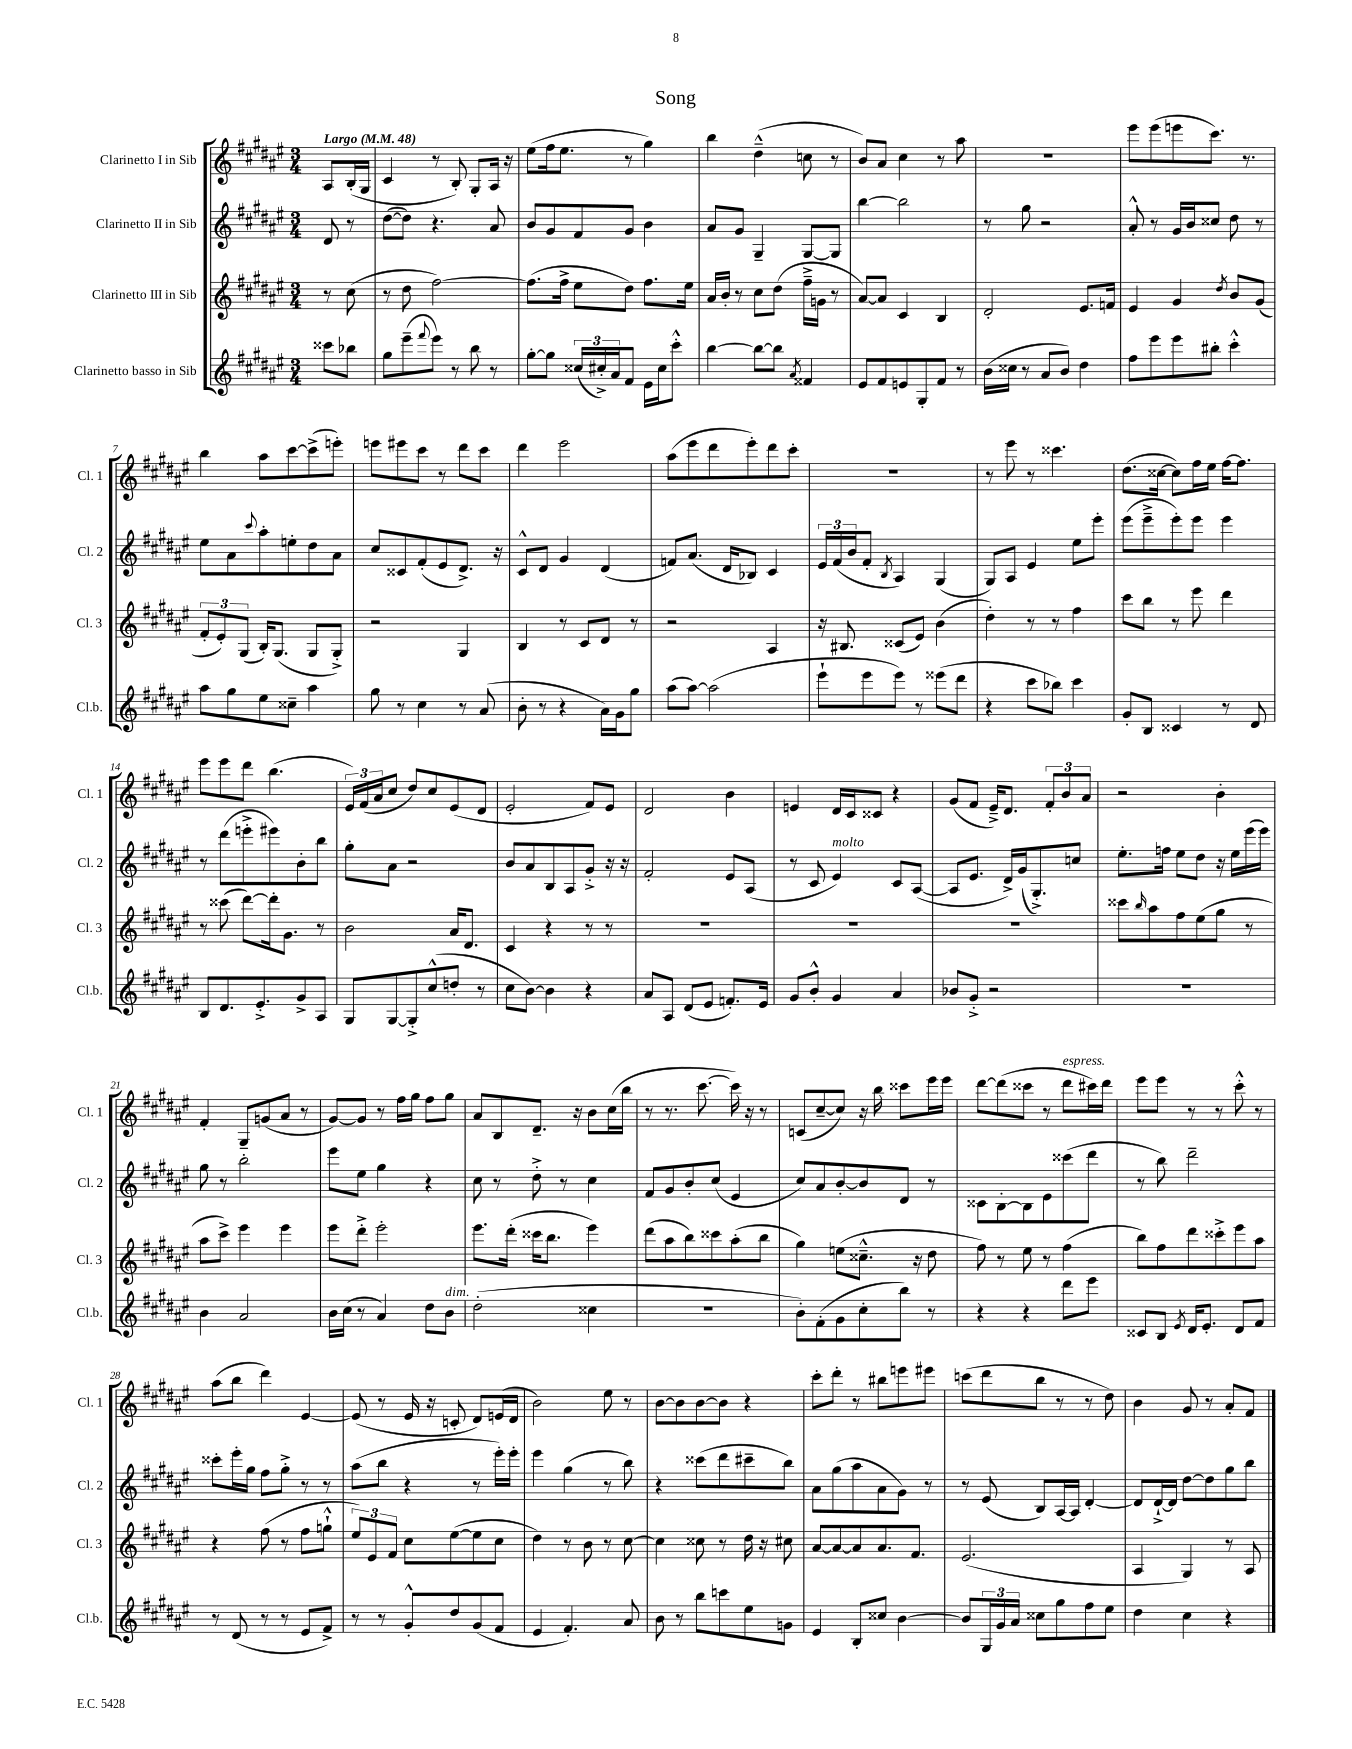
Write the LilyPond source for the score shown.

\header { title = "Song" }
<<
\new StaffGroup <<
\new Staff = "s0" \with { instrumentName = "Clarinetto I in Sib" shortInstrumentName = "Cl. 1" } {
    \clef treble \key fis \major \numericTimeSignature \time 3/4 \partial 4 \tempo "Largo" 4 = 48
    ais8 b16-.( gis16 |
    cis'4 r8 b8-.) gis8-. ais16 r16 |
    eis''8( fis''16 eis''8. r8 gis''4) |
    b''4 dis''4---^( c''8 r8 |
    b'8) ais'8 cis''4 r8 ais''8 |
    R2. |
    eis'''8 eis'''8( e'''8 cis'''8.) r8. |
    b''4 ais''8 cis'''8~ cis'''8->( e'''8-.) |
    e'''8 eis'''8 cis'''8 r8 dis'''8 cis'''8 |
    dis'''4 eis'''2 |
    ais''8( eis'''8 dis'''8 eis'''8-.) dis'''8 cis'''8-. |
    r2. |
    r8 eis'''8 r8 cisis'''4. |
    dis''8.( cisis''16~ cisis''8) fis''16 eis''16 fis''16~ fis''8. |
    eis'''8 eis'''8 dis'''8 b''4.( |
    \tuplet 3/2 { eis'16) fis'16( ais'16 } cis''8 dis''8) cis''8 eis'8( dis'8 |
    eis'2-. fis'8) eis'8 |
    dis'2 b'4 |
    e'4 dis'16 cis'16 cisis'8 r4 |
    gis'8( fis'8 eis'16--->) dis'8. \tuplet 3/2 { fis'8-. b'8 ais'8 } |
    r2 b'4-. |
    fis'4-. gis8-- g'8( ais'8 r8 |
    gis'8~) gis'8 r8 fis''16 gis''16 fis''8 gis''8 |
    ais'8 b8 dis'8.-- r16 b'8 cis''16( b''16 |
    r8 r8. cis'''8.~ cis'''16) r16 r8 |
    c'8( cis''8~-- cis''8) r16 b''16 cisis'''8 eis'''16 eis'''16 |
    dis'''8~ dis'''8( cisis'''8 r8 dis'''8^\markup { \italic "espress." } cis'''16) dis'''16 |
    eis'''8 eis'''8 r8 r8 cis'''8-.-^ r8 |
    ais''8( b''8 dis'''4) eis'4~ |
    eis'8( r8 eis'16 r16 c'8-. dis'8) e'16( dis'16 |
    b'2) eis''8 r8 |
    b'8~ b'8 b'8~ b'8 r4 |
    cis'''8-. dis'''8-. r8 bis''8 e'''8 eis'''8 |
    c'''8( dis'''8 b''8 r8 r8 dis''8) |
    b'4 gis'8 r8 ais'8-. fis'8 \bar "|." |
}
\new Staff = "s1" \with { instrumentName = "Clarinetto II in Sib" shortInstrumentName = "Cl. 2" } {
    \clef treble \key fis \major \numericTimeSignature \time 3/4 \partial 4
    dis'8 r8 |
    dis''8~( dis''8) r4. ais'8 |
    b'8 gis'8 fis'8 gis'8 b'4 |
    ais'8 gis'8 gis4-- gis8~ gis8 |
    b''4~ b''2 |
    r8 gis''8 r2 |
    ais'8-.-^ r8 gis'16 b'16 cisis''8 dis''8 r8 |
    eis''8 ais'8 \appoggiatura { cis'''8 } ais''8-. e''8-. dis''8 ais'8 |
    cis''8 cisis'8 fis'8-.( eis'8 dis'8.->) r16 |
    cis'8-^ dis'8 gis'4 dis'4( |
    f'8) ais'8.( dis'16 bes8) cis'4 |
    \tuplet 3/2 { eis'16 fis'16( b'16 } fis'8-. \acciaccatura { b8 } ais4) gis4( |
    gis8) ais8 eis'4 eis''8 eis'''8-. |
    eis'''8( eis'''8---> eis'''8-.) eis'''8 eis'''4 |
    r8 dis'''8( e'''8-.-> eis'''8) b'8-. b''8 |
    gis''8-. ais'8 r2 |
    b'8 ais'8 b8 ais8 gis'8-.-> r16 r16 |
    fis'2-. eis'8 ais8( |
    r8 cis'8 eis'4^\markup { \italic "molto" }) cis'8 ais8~( |
    ais8 eis'8. dis'16->) gis'16( gis8.-.->) c''8 |
    eis''8.-. f''16 eis''8 dis''8 r16 eis''16 eis'''16( eis'''16) |
    gis''8 r8 b''2-. |
    eis'''8 eis''8 gis''4 r4 |
    cis''8 r8 dis''8-.-> r8 cis''4 |
    fis'8 gis'8 b'8-. cis''8( eis'4 |
    cis''8) ais'8 b'8~-. b'8 dis'8 r8 |
    cisis'8 b8~-. b8 eis'8 cisis'''8( dis'''8 |
    r8 b''8) dis'''2-- |
    cisis'''8-. eis'''16-. gis''16 fis''8 gis''8-.-> r8 r8 |
    ais''8( b''8 r4 r8 eis'''16-.) eis'''16-. |
    eis'''4 gis''4( r8 b''8) |
    r4 cisis'''8( dis'''8 cis'''8-- b''8) |
    ais'8 gis''8( ais''8 ais'8 gis'8) r8 |
    r8 eis'8( b8) ais16~ ais16 dis'4~-. |
    dis'8 dis'16~-!-> dis'16 dis''8~ dis''8 gis''8 b''8 \bar "|." |
}
\new Staff = "s2" \with { instrumentName = "Clarinetto III in Sib" shortInstrumentName = "Cl. 3" } {
    \clef treble \key fis \major \numericTimeSignature \time 3/4 \partial 4
    r8 cis''8( |
    r8 dis''8 fis''2~) |
    fis''8.( fis''16-> eis''8 dis''8) fis''8. eis''16 |
    ais'16 b'16-. r8 cis''8 dis''8( fis''16---> g'16 r8 |
    ais'8~) ais'8 cis'4 b4 |
    dis'2-. eis'8. f'16 |
    eis'4 gis'4 \acciaccatura { dis''8 } b'8 gis'8( |
    \tuplet 3/2 { fis'8-. eis'8-.) gis8( } b16-.) gis8.( gis8 gis8-.->) |
    r2 gis4 |
    b4 r8 cis'8 dis'8 r8 |
    r2 ais4 |
    r16 bis8. cisis'8( eis'8) b'4( |
    dis''4-.) r8 r8 fis''4 |
    cis'''8 b''8 r8 eis'''8 dis'''4 |
    r8 cisis'''8( dis'''8~) dis'''16-. gis'8. r8 |
    b'2 ais'16 dis'8. |
    cis'4 r4 r8 r8 |
    R2. |
    R2. |
    R2. |
    cisis'''8 \grace { b''16 } ais''8 fis''8 eis''8( gis''8 r8 |
    ais''8 cis'''8->) eis'''4 eis'''4 |
    eis'''8 dis'''8-.-> eis'''2-. |
    eis'''8. dis'''16-.( cisis'''16 b''8. eis'''4) |
    dis'''8( ais''8 b''8) cisis'''8 ais''8-.( b''8 |
    gis''4) e''8( cisis''8.---^ r16 dis''8 |
    fis''8) r8 eis''8 r8 fis''4( |
    b''8) fis''8 dis'''8 cisis'''8-.-> eis'''8 ais''8 |
    r4 fis''8( r8 fis''8 g''8-!-^ |
    \tuplet 3/2 { eis''8) eis'8 fis'8 } cis''8 eis''8~( eis''8 cis''8 |
    dis''4) r8 b'8 r8 cis''8~ |
    cis''4 cisis''8 r8 dis''16 r16 cis''8 |
    ais'8~ ais'8~ ais'8 ais'8. fis'8. |
    eis'2.( |
    ais4 gis4) r8 ais8 \bar "|." |
}
\new Staff = "s3" \with { instrumentName = "Clarinetto basso in Sib" shortInstrumentName = "Cl.b." } {
    \clef treble \key fis \major \numericTimeSignature \time 3/4 \partial 4
    cisis'''8 bes''8 |
    gis''8 eis'''8--( \appoggiatura { fis'''8 } eis'''8) r8 b''8 r8 |
    gis''8~-. gis''8 \tuplet 3/2 { cisis''16( cis''16-.->) ais'16 } fis'8 eis'16 cis''16 cis'''8-.-^ |
    b''4~ b''8~ b''8 \acciaccatura { ais'8 } fisis'4 |
    eis'8 fis'8 e'8 gis8-. fis'8 r8 |
    b'16( cisis''16 r8 ais'8 b'8) dis''4 |
    fis''8 eis'''8 eis'''8 bis''8-. cis'''4-.-^ |
    ais''8 gis''8 eis''8 cisis''8-- ais''4 |
    gis''8 r8 cis''4 r8 ais'8( |
    b'8-. r8 r4 ais'16) gis'16 gis''8 |
    ais''8( ais''8~) ais''2( |
    eis'''8-! eis'''8 eis'''8) r8 eisis'''8( dis'''8 |
    r4 cis'''8 bes''8) cis'''4 |
    gis'8-. b8 cisis'4 r8 dis'8 |
    b8 dis'8. eis'8.-.-> gis'8-> ais8 |
    gis8 gis8~ gis8-.-> cis''8-^( d''8-. r8 |
    cis''8 b'8~) b'4 r4 |
    ais'8 ais8 dis'8( eis'8 f'8.-.) eis'16 |
    gis'8 b'8-.-^ gis'4 ais'4 |
    bes'8 gis'8-.-> r2 |
    R2. |
    b'4 ais'2 |
    b'16 cis''16( r8 ais'4) dis''8 b'8^\markup { \italic "dim." } |
    dis''2-.( cisis''4 |
    R2. |
    b'8-.) fis'8-.( gis'8 cis''8-. b''8) r8 |
    r4 r4 dis'''8 eis'''8 |
    cisis'8 b8 \acciaccatura { eis'8 } dis'16 eis'8.-. dis'8 fis'8 |
    r8 dis'8( r8 r8 eis'8 fis'8->) |
    r8 r8 gis'8-.-^ dis''8 gis'8( fis'8 |
    eis'4 fis'4.-.) ais'8 |
    b'8 r8 b''8 c'''8 eis''8 g'8 |
    eis'4 b8-. cisis''8 b'4~ |
    b'8 \tuplet 3/2 { gis16 gis'16 ais'16 } cisis''8 gis''8 fis''8 eis''8 |
    dis''4 cis''4 r4 \bar "|." |
}
>>
>>
